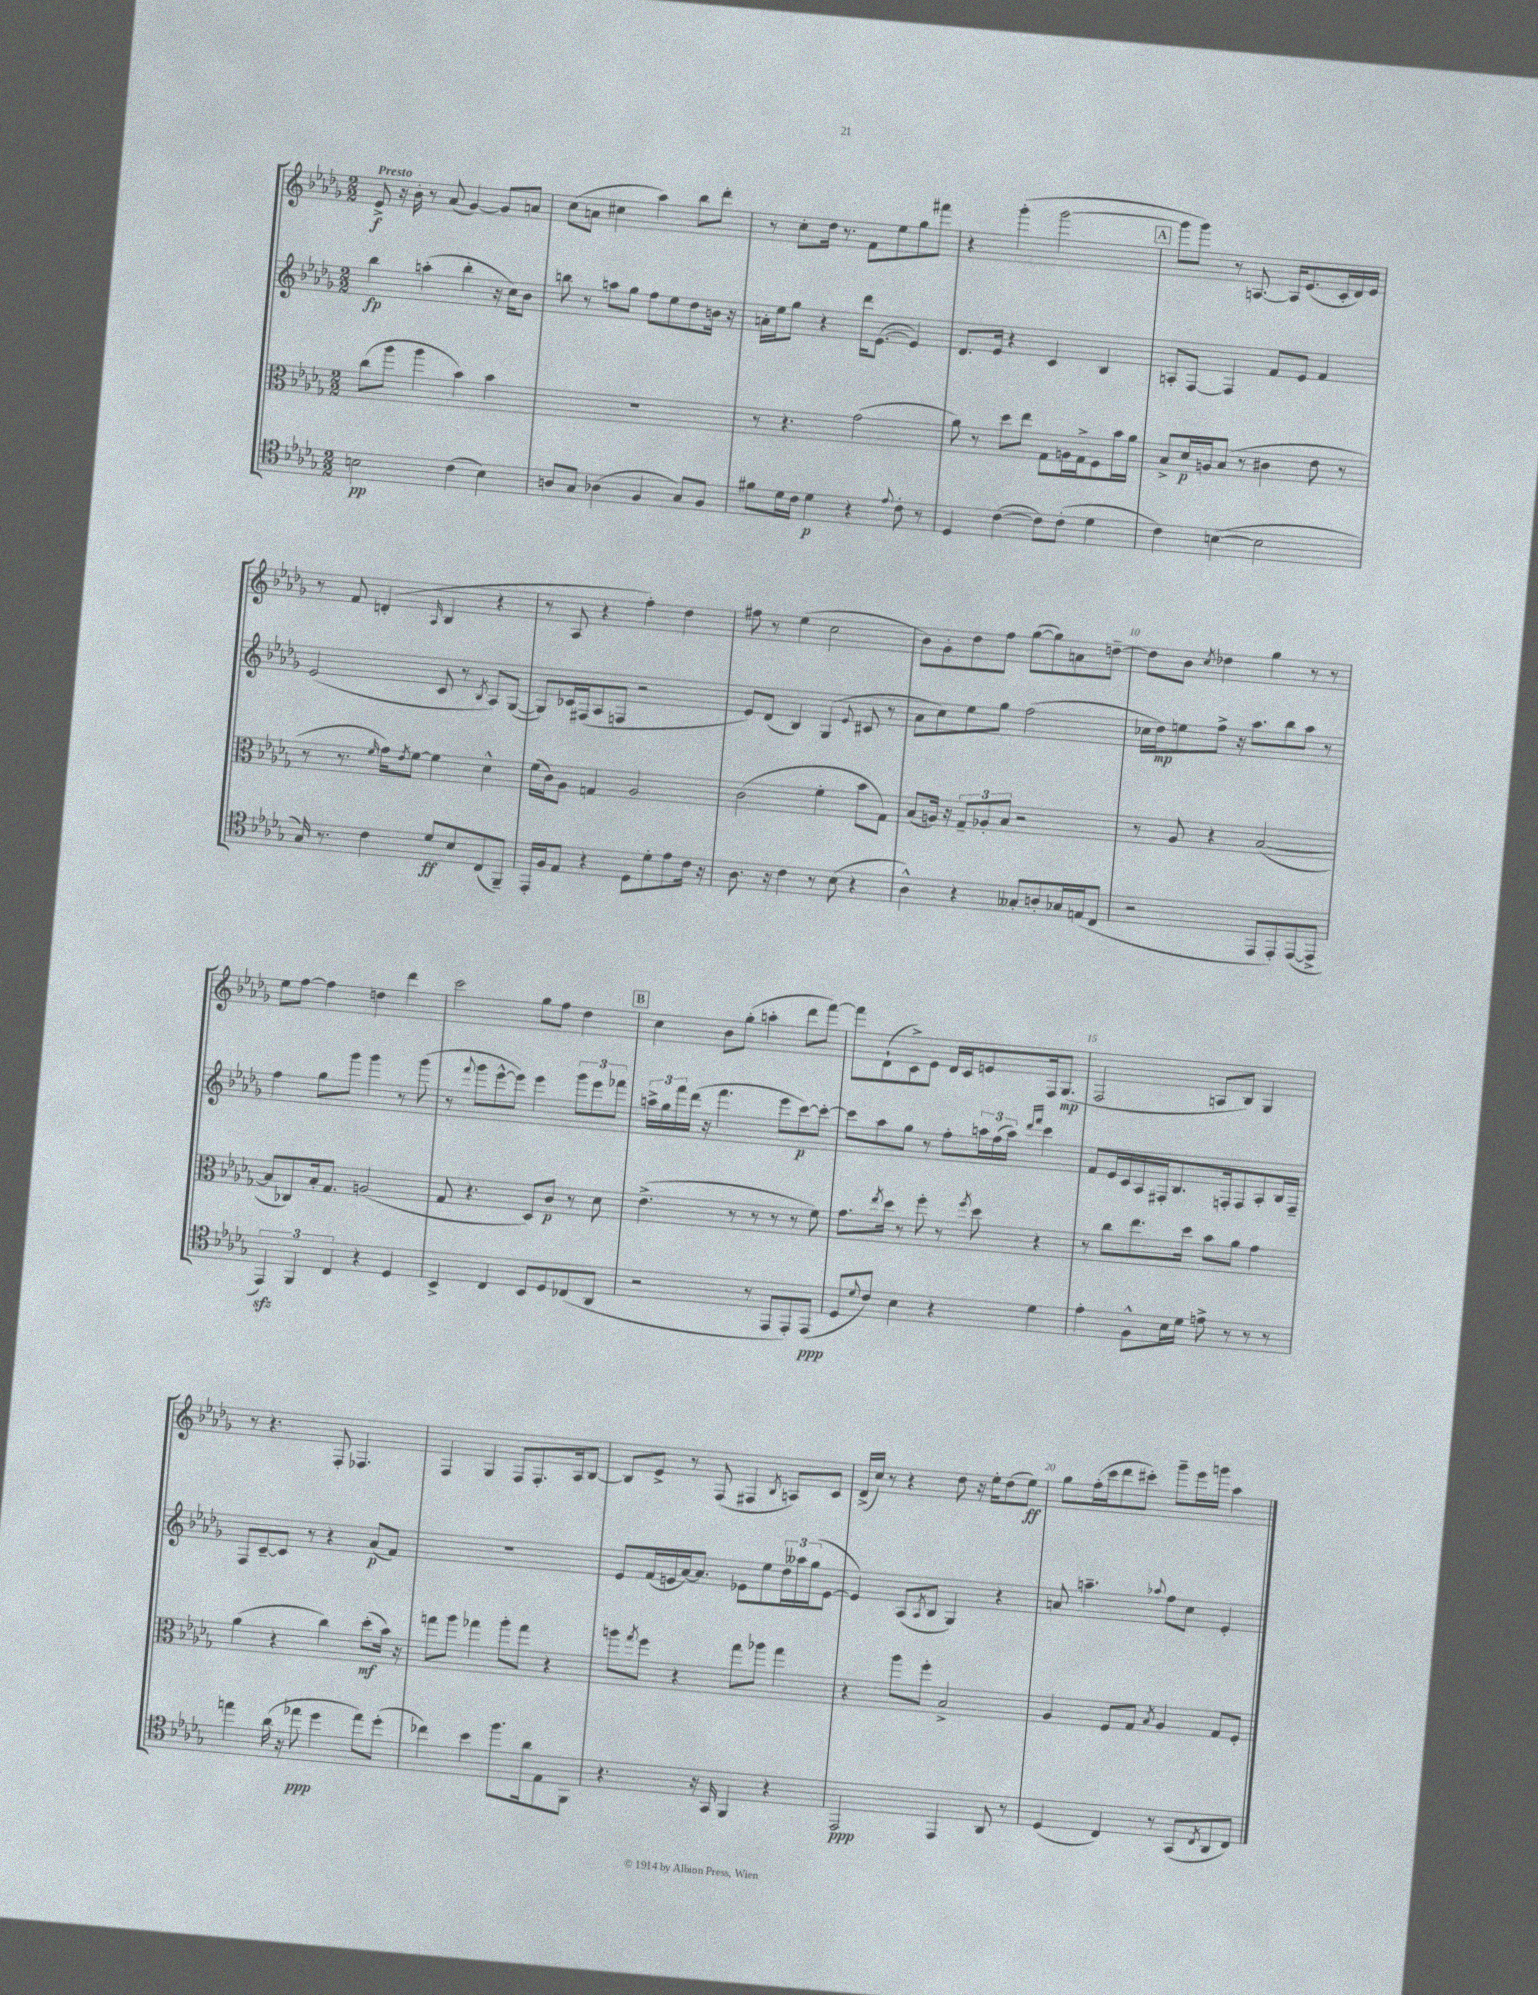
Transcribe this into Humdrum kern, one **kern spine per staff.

**kern	**dynam	**kern	**dynam	**kern	**dynam	**kern	**dynam
*part4	*part4	*part3	*part3	*part2	*part2	*part1	*part1
*staff4	*staff4	*staff3	*staff3	*staff2	*staff2	*staff1	*staff1
*clefC4	*	*clefC3	*	*clefG2	*	*clefG2	*
*k[b-e-a-d-g-]	*	*k[b-e-a-d-g-]	*	*k[b-e-a-d-g-]	*	*k[b-e-a-d-g-]	*
*M2/2	*	*M2/2	*	*M2/2	*	*M2/2	*
=1	=1	=1	=1	=1	=1	=1	=1
!	!	!	!	!	!	!LO:TX:a:B:t=Presto	!
2Bn\	pp	(8cc\L	.	4bb-\	fp	8e-^/	f
.	.	8aa-\J	.	.	.	16r	.
.	.	.	.	.	.	16b-'\	.
.	.	4aa-\	.	(4aan'\	.	8r	.
.	.	.	.	.	.	(8a-/	.
(4c\	.	4b-\)	.	4bb-'\	.	[4g-/)	.
4B\)	.	4b-\	.	16r	.	8g-/L]	.
.	.	.	.	16cc\KL)	.	.	.
.	.	.	.	8b-\J	.	8an/J	.
=2	=2	=2	=2	=2	=2	=2	=2
8An/L	.	1r	.	8bbn\	.	(8cc\L	.
8G-/J	.	.	.	8r	.	8an\J	.
(4A-X\	.	.	.	8aan\L	.	4cc#X\	.
.	.	.	.	8gg-\J	.	.	.
4F/	.	.	.	8ff\L	.	4aa-\)	.
.	.	.	.	8ee-\	.	.	.
8G-/L)	.	.	.	8dd-\	.	8bb-\L	.
8F/J	.	.	.	16bn\Jk	.	8ddd-'\J	.
.	.	.	.	16r	.	.	.
=3	=3	=3	=3	=3	=3	=3	=3
8f#X\L	.	8r	.	16an'\LL	.	8r	.
.	.	.	.	16ee-\J	.	.	.
16d-\L	.	4.r	.	8gg-\J	.	8cc'\L	.
16c\JJ	.	.	.	.	.	.	.
4d-\	p	.	.	4r	.	16dd-\Jk	.
.	.	.	.	.	.	8.r	.
4r	.	(2g-\	.	16ddd-\KL	.	8f\L	.
.	.	.	.	([8.e-\J	.	.	.
.	.	.	.	.	.	8ee-\	.
8qqe-/	.	.	.	.	.	.	.
8c'\	.	.	.	4e-/])	.	8gg-\	.
8r	.	.	.	.	.	8fff#X\J	.
=4	=4	=4	=4	=4	=4	=4	=4
4D-/	.	8a-\)	.	8.d-/L	.	4r	.
.	.	8r	.	.	.	.	.
.	.	.	.	16e-/Jk	.	.	.
([4c\	.	8dd-\L	.	4r	.	(4ggg-'\	.
.	.	8ee-\J	.	.	.	.	.
8c\L])	.	8G-\L	.	4c/	.	[2ggg-\	.
(8c'\J	.	16An\L	.	.	.	.	.
.	.	16G-^\J	.	.	.	.	.
4d-\	.	8F\	.	4B-/	.	.	.
.	.	16b-\L	.	.	.	.	.
.	.	16a-\JJ	.	.	.	.	.
!!LO:REH:place=s1:t=A
=5	=5	=5	=5	=5	=5	=5	=5
4c\)	.	8B-^/L	.	8An'/L	.	8ggg-\L]	.
.	.	16d-/L	p	[8F/J	.	8ggg-\J)	.
.	.	16An/J	.	.	.	.	.
([4Bn\	.	(8B-/J	.	4F/]	.	8r	.
.	.	8r	.	.	.	[8.An/	.
2B\]	.	4c#X\	.	8f/L	.	.	.
.	.	.	.	.	.	16A/KL]	.
.	.	.	.	8e-/J	.	(8.e-/	.
.	.	8e-\	.	4f/	.	.	.
.	.	.	.	.	.	16c'/L	.
.	.	8r	.	.	.	16d-/)	.
.	.	.	.	.	.	16e-/JJ	.
!!LO:LB:g=z
=6	=6	=6	=6	=6	=6	=6	=6
16G-/)	.	8r	.	(2e-/	.	8r	.
8.r	.	.	.	.	.	.	.
.	.	8.r	.	.	.	8f/	.
4c\	.	.	.	.	.	(4dn'/	.
.	.	16qqf/	.	.	.	.	.
.	.	16g-\KL)	.	.	.	.	.
.	.	8qe-/	.	.	.	.	.
.	.	[8f\J	.	.	.	.	.
.	.	.	.	.	.	16qqA-/	.
8d-/L	ff	4f\]	.	8c/	.	4B-/	.
8B-/	.	.	.	8r	.	.	.
.	.	.	.	8qB-/	.	.	.
(8C/	.	4d-^^\	.	8A-/L)	.	4r	.
8FF~/J)	.	.	.	([8G-/J	.	.	.
=7	=7	=7	=7	=7	=7	=7	=7
16EE-'/LL	.	(16f\LL	.	8G-/L])	.	8r	.
16F/J	.	16c\J)	.	.	.	.	.
8E-/J	.	8A-\J	.	16c-X/L	.	8A-/	.
.	.	.	.	(16F#X/J	.	.	.
4r	.	4Gn/	.	8A-/	.	4r	.
.	.	.	.	8Fn/J	.	.	.
8D-\L	.	2A-/	.	2r	.	4ff'\)	.
8d-'\	.	.	.	.	.	.	.
8e-\	.	.	.	.	.	4dd-\	.
16c\Jk	.	.	.	.	.	.	.
16r	.	.	.	.	.	.	.
=8	=8	=8	=8	=8	=8	=8	=8
8.A-\	.	(2c\	.	8e-/L)	.	8ff#X\	.
.	.	.	.	(8d-/J	.	8r	.
16r	.	.	.	.	.	.	.
4c\	.	.	.	4B-/)	.	(4ee-\	.
8r	.	4f'\	.	(4G-/	.	2cc\	.
(8B-\	.	.	.	.	.	.	.
.	.	.	.	8qqe-/	.	.	.
4r	.	8b-\L	.	8c#X/	.	.	.
.	.	8G-\J)	.	8r	.	.	.
=9	=9	=9	=9	=9	=9	=9	=9
4A-^^\)	.	(8B-/L	.	8a-\L	.	8b-\L)	.
.	.	16An/Jk)	.	8cc\)	.	8g-'\	.
.	.	16r	.	.	.	.	.
4r	.	12G-~/L	.	8ee-\	.	8dd-\	.
.	.	12A-X'/	.	.	.	.	.
.	.	.	.	8gg-\J	.	8ff\J	.
.	.	12B-/J	.	.	.	.	.
8G--X'/L	.	2r	.	(2ff\	.	([8gg-\L	.
8An'/	.	.	.	.	.	8gg-\])	.
16G-X/L	.	.	.	.	.	8an\	.
(16En/J	.	.	.	.	.	.	.
8C/J	.	.	.	.	.	[8ddn~\J	.
=10	=10	=10	=10	=10	=10	=10	=10
2r	.	8r	.	16cc-X\LL	.	8dd\L]	.
.	.	.	.	16dd-\J)	mp	.	.
.	.	8A-/	.	8een\	.	8b-\J	.
.	.	.	.	.	.	8qcc/	.
.	.	4r	.	8ff^\J	.	4dd-X\	.
.	.	.	.	16r	.	.	.
.	.	.	.	8.aa-\L	.	.	.
8EE-/L	.	([2B-/	.	.	.	4gg-\	.
8EE-'/)	.	.	.	8bb-\	.	.	.
([8EE-/	.	.	.	8aa-\J	.	8r	.
8EE-^/J]	.	.	.	8r	.	8r	.
!!LO:LB:g=z
=11	=11	=11	=11	=11	=11	=11	=11
6EE-zz/)	.	8B-/L]	.	4ff\	.	8ee-\L	.
.	.	8C-X/)	.	.	.	[8ff\J	.
6FF/	.	.	.	.	.	.	.
.	.	16B-'/k	.	8gg-\L	.	4ff\]	.
.	.	8.G-/J	.	.	.	.	.
6C/	.	.	.	.	.	.	.
.	.	.	.	8ggg-\J	.	.	.
4r	.	(2An/	.	4ggg-\	.	4ddn\	.
4D-/	.	.	.	8r	.	4ddd-\	.
.	.	.	.	(8ggg-\	.	.	.
=12	=12	=12	=12	=12	=12	=12	=12
4BB-^/	.	8G-/	.	8r	.	2ccc\	.
.	.	.	.	8qqfff/	.	.	.
.	.	4.r	.	8ggg-\L	.	.	.
4C/	.	.	.	[8eee-^^\	.	.	.
.	.	.	.	8eee-\J])	.	.	.
8BB-/L	.	8D-/L)	.	4eee-\	.	8gg-\L	.
8D-/	.	8c/J	p	.	.	8ff\J	.
(8C-X/	.	8r	.	12ggg-\L	.	4dd-\	.
.	.	.	.	12eee-\	.	.	.
8AA-/J	.	8d-\	.	.	.	.	.
.	.	.	.	12fff-X\J	.	.	.
!!LO:REH:place=s1:t=B
=13	=13	=13	=13	=13	=13	=13	=13
2r	.	(4.e-^\	.	24aan^\LL	.	4cc\	.
.	.	.	.	24gg-\	.	.	.
.	.	.	.	24fff\	.	.	.
.	.	.	.	(16ddd-\JJ	.	.	.
.	.	.	.	16r	.	.	.
.	.	.	.	4.fff\	.	8b-\L	.
.	.	8r	.	.	.	(8gg-'\J	.
8r	.	8r	.	.	.	4aan'\	.
8EE-/L	.	8r	.	8eee-\L	.	.	.
8EE-'/)	.	8r	.	[8ccc\)	p	8ddd-\L	.
(8EE-/J	ppp	8f\)	.	8ccc'\J_	.	[8fff\J)	.
=14	=14	=14	=14	=14	=14	=14	=14
8D-/L	.	8.g-\L	.	8ccc\L]	.	8fff\L]	.
8qqd-/	.	.	.	.	.	.	.
8c/J)	.	.	.	8aa-\	.	(8d-`\	.
.	.	8qee-/	.	.	.	.	.
.	.	16dd-\Jk	.	.	.	.	.
4B-\	.	8r	.	8gg-\J	.	8c^\)	.
.	.	8ff'\	.	8r	.	8e-\J	.
4r	.	8r	.	8ff'\L	.	16d-/LL	.
.	.	.	.	.	.	16c/J	.
.	.	8qff/	.	.	.	.	.
.	.	8dd-\	.	24aan\L	.	8en/	.
.	.	.	.	(24ff\	.	.	.
.	.	.	.	24aa\JJ)	.	.	.
.	.	.	.	16qqddd-/LL	.	.	.
.	.	.	.	16qqfff/JJ	.	.	.
4d-\	.	4r	.	4ccc\	.	16F/k	.
.	.	.	.	.	.	(8.G-/J	mp
=15	=15	=15	=15	=15	=15	=15	=15
4e-'\	.	8r	.	8f/L	.	2F/	.
.	.	8cc\L	.	16e-/L	.	.	.
.	.	.	.	16c/	.	.	.
8F^^\L	.	8.ee-\	.	16A-/	.	.	.
.	.	.	.	16F#X'/J	.	.	.
16B-\L	.	.	.	8.B-/	.	.	.
16d-\JJ	.	16dd-\Jk	.	.	.	.	.
8en^\	.	8b-\L	.	.	.	8An/L	.
.	.	.	.	16Fn'/k	.	.	.
8r	.	8a-\J	.	8F/	.	8B-/J)	.
8r	.	4g-\	.	8A-'/	.	4G-/	.
8r	.	.	.	16B-/L	.	.	.
.	.	.	.	16F~/JJ	.	.	.
!!LO:LB:g=z
=16	=16	=16	=16	=16	=16	=16	=16
4een\	.	(4a-\	.	8F/L	.	8r	.
.	.	.	.	[8c~/	.	4.r	.
(16a-\	.	4r	.	8c/J]	.	.	.
16r	.	.	.	.	.	.	.
8ee-X\	ppp	.	.	8r	.	.	.
4dd-\	.	4cc\)	.	4r	.	8F'/	.
.	.	.	.	.	.	4.F-X/	.
8ee-\L)	.	(8dd-'\L	mf	(8a-/L	p	.	.
(8dd-'\J	.	16b-\Jk)	.	8f/J)	.	.	.
.	.	16r	.	.	.	.	.
=17	=17	=17	=17	=17	=17	=17	=17
4cc-X\)	.	8ggn\L	.	1r	.	4F/	.
.	.	8aa-\J	.	.	.	.	.
4b-\	.	4gg-X\	.	.	.	4G-/	.
8.ff\L	.	8aa-'\L	.	.	.	8F/L	.
.	.	8gg-\J	.	.	.	8.F'/	.
16a-\k	.	.	.	.	.	.	.
8E-\	.	4r	.	.	.	.	.
.	.	.	.	.	.	16A-/k	.
8FF\J	.	.	.	.	.	[8B-/J	.
=18	=18	=18	=18	=18	=18	=18	=18
4.r	.	8aan\L	.	8e-/L	.	8B-/L]	.
.	.	8qgg-/	.	.	.	.	.
.	.	8ff\J	.	(16f/L	.	8e-^/J	.
.	.	.	.	16en/	.	.	.
.	.	4r	.	[16a-/J)	.	8r	.
.	.	.	.	8.a-/J]	.	.	.
16r	.	.	.	.	.	(8F/	.
16GG-/	.	.	.	.	.	.	.
4FF/	.	8gg-\L	.	8e-X\L	.	4F#X/	.
.	.	8aa-X\J	.	8ee-\	.	.	.
.	.	.	.	.	.	8qB-/	.
4r	.	4gg-\	.	24dd-\L	.	8An/L)	.
.	.	.	.	24aa--X\	.	.	.
.	.	.	.	(24gg-\J	.	.	.
.	.	.	.	[8e-\J	.	8c/J	.
=19	=19	=19	=19	=19	=19	=19	=19
2EE-/	ppp	4r	.	4e-/])	.	(16d-^/LL	.
.	.	.	.	.	.	16cc/JJ)	.
.	.	.	.	.	.	8r	.
.	.	8aa-\L	.	(8A-/L	.	4r	.
.	.	.	.	8qA-/	.	.	.
.	.	8ff'\J	.	8B-/J	.	.	.
4EE-/	.	2B-^/	.	4G-/)	.	8dd-\	.
.	.	.	.	.	.	16r	.
.	.	.	.	.	.	16ee-'\KL	.
8AA-/	.	.	.	4r	.	(8dd-\	.
8r	.	.	.	.	.	8ee-\J)	ff
=20	=20	=20	=20	=20	=20	=20	=20
(4D-/	.	4A-/	.	8an/	.	8gg-\L	.
.	.	.	.	4.aan~\	.	(16ff'\L	.
.	.	.	.	.	.	16ccc\J	.
4C/)	.	8F/L	.	.	.	8ddd-\	.
.	.	8G-/J	.	.	.	8ccc#X'\J)	.
.	.	8qB-/	.	8qqaa-X/	.	.	.
8r	.	4A-/	.	8ff\L	.	8ggg-~\L	.
(8GG-/L	.	.	.	8cc\J	.	16eee-\L	.
.	.	.	.	.	.	16gggn\JJ	.
8qC/	.	.	.	.	.	.	.
8AA-/	.	8G-/L	.	4e-'/	.	4aa-\	.
8C/J)	.	8F'/J	.	.	.	.	.
==	==	==	==	==	==	==	==
*-	*-	*-	*-	*-	*-	*-	*-
